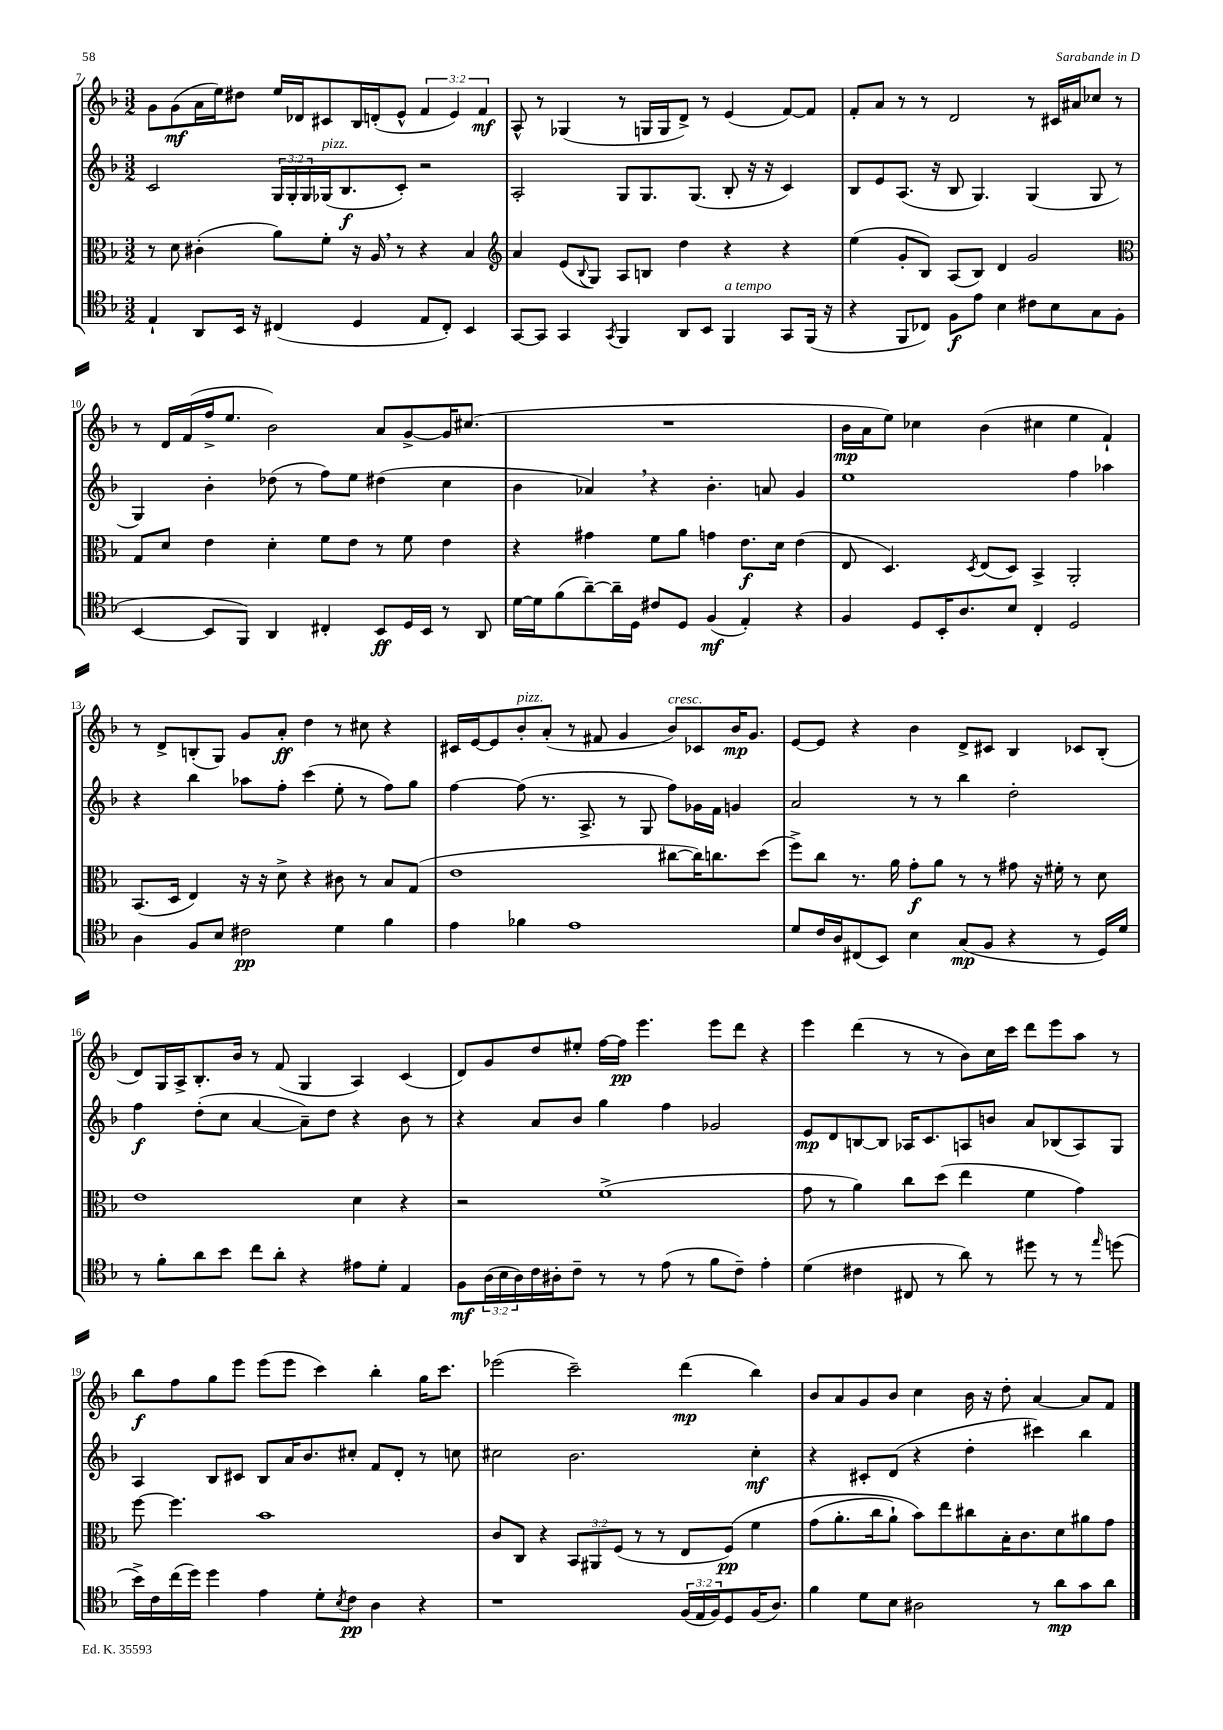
<<
\new StaffGroup <<
\new Staff = "s0" {
    \clef treble \key f \major \numericTimeSignature \time 3/2 \override Staff.TupletNumber.text = #tuplet-number::calc-fraction-text
    g'8 g'8\mf( a'16 e''16) dis''8 e''16 des'16 cis'8 bes16 d'16-.( e'8-^ \tuplet 3/2 { f'4 e'4) f'4\mf } |
    a8-^ r8 ges4( r8 g16 g16 d'8->) r8 e'4( f'8~) f'8 |
    f'8-. a'8 r8 r8 d'2 r8 cis'16 ais'16 ces''8 r8 |
    r8 d'16 f'16( f''16-> e''8. bes'2) a'8 g'8~-> g'16 cis''8.( |
    R1. |
    bes'16\mp a'16 e''8) ces''4 bes'4( cis''4 e''4 f'4-!) |
    r8 d'8-> b8-.( g8) g'8 a'8-.\ff d''4 r8 cis''8 r4 |
    cis'16 e'16~ e'8 bes'8-.^\markup { \italic "pizz." } a'8-.( r8 fis'8 g'4 bes'8^\markup { \italic "cresc." }) ces'8 bes'16\mp g'8. |
    e'8~ e'8 r4 bes'4 d'8-> cis'8 bes4 ces'8 bes8-.( |
    d'8) g16 a16-> bes8.-. bes'16 r8 f'8( g4 a4) c'4( |
    d'8) g'8 d''8 eis''8-. f''16~ f''16\pp e'''4. e'''8 d'''8 r4 |
    e'''4 d'''4( r8 r8 bes'8) c''16 c'''16 d'''8 e'''8 a''8 r8 |
    bes''8\f f''8 g''8 e'''8 e'''8( e'''8 c'''4) bes''4-. g''16 c'''8. |
    ees'''2( c'''2--) d'''4\mp( bes''4) |
    bes'8 a'8 g'8 bes'8 c''4 bes'16 r16 d''8-. a'4~ a'8 f'8 \bar "|." |
}
\new Staff = "s1" {
    \clef treble \key f \major \numericTimeSignature \time 3/2 \override Staff.TupletNumber.text = #tuplet-number::calc-fraction-text
    c'2 \tuplet 3/2 { g16 g16-. g16 } ges16^\markup { \italic "pizz." }( bes8.\f c'8-.) r2 |
    a2-. g8 g8. g8.( bes8-. r16 r16 c'4) |
    bes8 e'8 a8.( r16 bes8 g4.) g4( g8 r8 |
    g4) bes'4-. des''8( r8 f''8) e''8 dis''4( c''4 |
    bes'4 aes'4) \breathe r4 bes'4.-. a'8 g'4 |
    e''1 f''4 aes''4 |
    r4 bes''4 aes''8 f''8-. c'''4( e''8-. r8 f''8) g''8 |
    f''4~ f''8( r8. a8.-> r8 g8 f''8) ges'16 f'16 g'4 |
    a'2 r8 r8 bes''4 d''2-. |
    f''4\f d''8-.( c''8 a'4~ a'8--) d''8 r4 bes'8 r8 |
    r4 a'8 bes'8 g''4 f''4 ges'2 |
    e'8\mp d'8 b8~ b8 aes16 c'8. a8 b'8 a'8 bes8( a8) g8 |
    a4 bes8 cis'8 bes8 a'16 bes'8. cis''8-. f'8 d'8-. r8 c''8 |
    cis''2 bes'2. cis''4-.\mf |
    r4 cis'8-. d'8( r4 d''4-. cis'''4) bes''4 \bar "|." |
}
\new Staff = "s2" {
    \clef alto \key f \major \numericTimeSignature \time 3/2 \override Staff.TupletNumber.text = #tuplet-number::calc-fraction-text
    r8 d'8 cis'4-.( a'8) f'8-. r16 a16 \breathe r8 r4 bes4 |
    \clef treble a'4 e'8( \appoggiatura { bes8 } g8) a8 b8 d''4 r4 r4 |
    e''4( g'8-. bes8) a8( bes8) d'4 g'2 |
    \clef alto g8 d'8 e'4 d'4-. f'8 e'8 r8 f'8 e'4 |
    r4 gis'4 f'8 a'8 g'4 e'8.\f d'16 e'4( |
    e8 d4.) \acciaccatura { d8 } e8( d8) bes,4-> a,2-. |
    bes,8.( d16 e4) r16 r16 d'8-> r4 cis'8 r8 bes8 g8( |
    e'1 cis''8~ cis''16) c''8. d''8( |
    f''8->) c''8 r8. a'16 g'8-.\f a'8 r8 r8 gis'8 r16 fis'16-. r8 d'8 |
    e'1 d'4 r4 |
    r2 f'1->( |
    g'8 r8 a'4) c''8 d''8( e''4 f'4 g'4) |
    f''8~ f''4. bes'1 |
    c'8 c8 r4 \tuplet 3/2 { bes,8 ais,8 f8( } r8 r8 e8 f8\pp)\( f'4 |
    g'8( a'8.-. c''16 a'8-!) bes'8\) e''8 cis''8 bes16-. c'8. d'8 ais'8 g'8 \bar "|." |
}
\new Staff = "s3" {
    \clef tenor \key f \major \numericTimeSignature \time 3/2 \override Staff.TupletNumber.text = #tuplet-number::calc-fraction-text
    e4-! a,8 bes,16 r16 cis4( d4 e8 cis8-.) bes,4 |
    g,8~ g,8 g,4 \acciaccatura { g,8 } f,4 a,8 bes,8 f,4^\markup { \italic "a tempo" } g,8 f,16( r16 |
    r4 f,8 ces8) f8\f e'8 bes4 cis'8 bes8 g8 f8( |
    bes,4~ bes,8 f,8) a,4 cis4-. bes,8\ff d16 bes,16 r8 a,8 |
    d'16~ d'16 f'8( a'8~--) a'16-- d16 cis'8 d8 f4\mf( e4-.) r4 |
    f4 d8 bes,16-. a8. bes8 c4-. d2 |
    a4 f8 bes8 cis'2\pp d'4 f'4 |
    e'4 fes'4 e'1 |
    d'8 c'16 a16 cis8( bes,8) bes4 g8\mp( f8 r4 r8 d16) d'16 |
    r8 f'8-. a'8 bes'8 c''8 a'8-. r4 eis'8 d'8-. e4 |
    f8\mf \tuplet 3/2 { a16( bes16 a16) } c'16 ais16-. c'8-- r8 r8 e'8( r8 f'8 c'8--) e'4-. |
    d'4( cis'4 cis8 r8 a'8) r8 dis''8 r8 r8 \grace { e''16 } d''8( |
    bes'16->) c'16 c''16( d''16) d''4 e'4 d'8-. \acciaccatura { bes8 } c'8\pp a4 r4 |
    r1 \tuplet 3/2 { f16( e16 f16) } d8 f16( a8.) |
    f'4 d'8 bes8 ais2 r8 a'8\mp g'8 a'8 \bar "|." |
}
>>
>>
\layout { \context { \Score currentBarNumber = #7 } }
